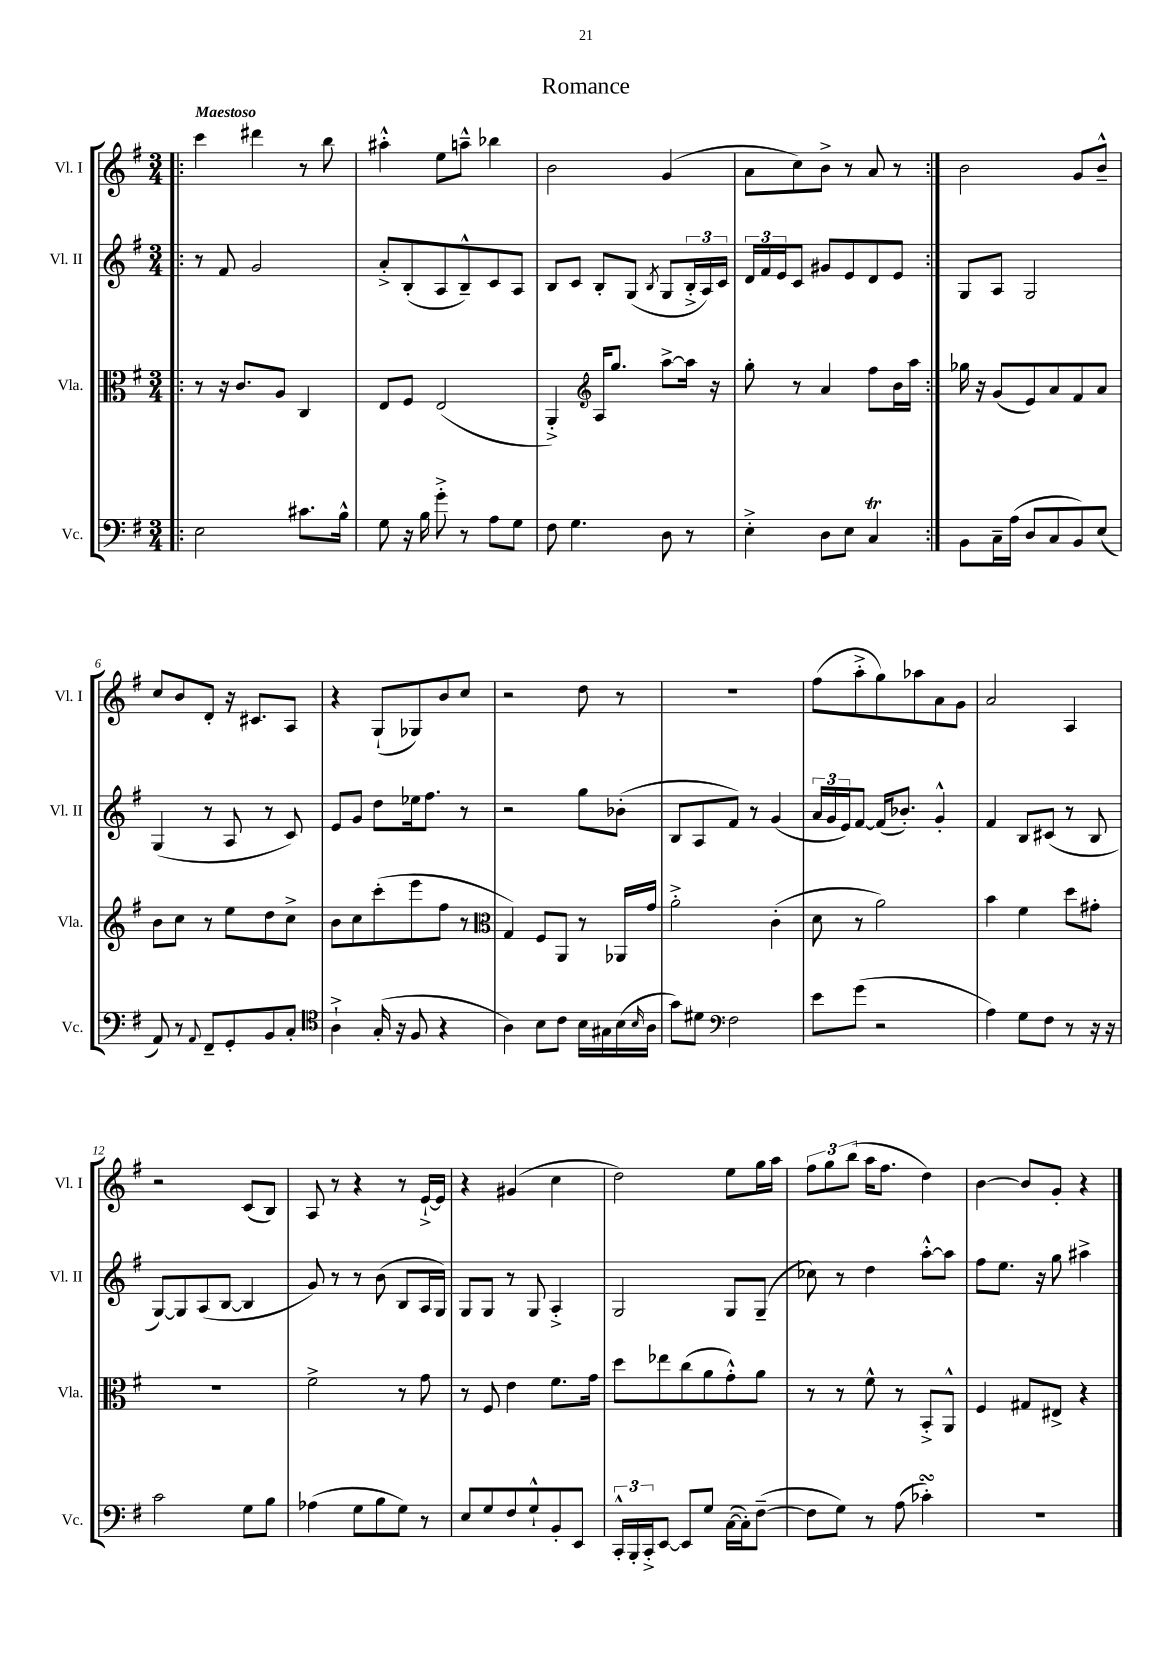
\header { title = "Romance" }
<<
\new StaffGroup <<
\new Staff = "s0" \with { instrumentName = "Vl. I" shortInstrumentName = "Vl. I" } {
    \clef treble \key g \major \numericTimeSignature \time 3/4 \tempo "Maestoso"
    \repeat volta 2 { \bar ".|:" c'''4 dis'''4 r8 b''8 |
    ais''4-.-^ e''8 a''8---^ bes''4 |
    b'2 g'4( |
    a'8 c''8) b'8-> r8 a'8 r8 | }
    b'2 g'8 b'8---^ |
    c''8 b'8 d'8-. r16 cis'8. a8 |
    r4 g8-!( ges8) b'8 c''8 |
    r2 d''8 r8 |
    R2. |
    fis''8( a''8-.-> g''8) aes''8 a'8 g'8 |
    a'2 a4 |
    r2 c'8( b8) |
    a8 r8 r4 r8 e'16~-!-> e'16 |
    r4 gis'4( c''4 |
    d''2) e''8 g''16 a''16 |
    \tuplet 3/2 { fis''8 g''8 b''8( } a''16 fis''8. d''4) |
    b'4~ b'8 g'8-. r4 \bar "|." |
}
\new Staff = "s1" \with { instrumentName = "Vl. II" shortInstrumentName = "Vl. II" } {
    \clef treble \key g \major \numericTimeSignature \time 3/4
    \repeat volta 2 { \bar ".|:" r8 fis'8 g'2 |
    a'8-.-> b8-.( a8 b8---^) c'8 a8 |
    b8 c'8 b8-. g8( \acciaccatura { b8 } g8 \tuplet 3/2 { b16-.-> a16) c'16 } |
    \tuplet 3/2 { d'16 fis'16 e'16 } c'8 gis'8 e'8 d'8 e'8 | }
    g8 a8 g2 |
    g4( r8 a8 r8 c'8) |
    e'8 g'8 d''8 ees''16 fis''8. r8 |
    r2 g''8 bes'8-.( |
    b8 a8 fis'8) r8 g'4( |
    \tuplet 3/2 { a'16 g'16 e'16) } fis'8~ fis'16( bes'8.-.) g'4-.-^ |
    fis'4 b8 cis'8( r8 b8 |
    g8~) g8 a8( b8~ b4 |
    g'8) r8 r8 b'8( b8 a16 g16) |
    g8 g8 r8 g8 a4-.-> |
    g2 g8 g8--( |
    ces''8) r8 d''4 a''8~-.-^ a''8 |
    fis''8 e''8. r16 g''8 ais''4-> \bar "|." |
}
\new Staff = "s2" \with { instrumentName = "Vla." shortInstrumentName = "Vla." } {
    \clef alto \key g \major \numericTimeSignature \time 3/4
    \repeat volta 2 { \bar ".|:" r8 r16 c'8. a8 c4 |
    e8 fis8 e2( |
    a,4-.->) \clef treble a16 g''8. a''8~-> a''16 r16 |
    g''8-. r8 a'4 fis''8 b'16 a''16 | }
    ges''16 r16 g'8( e'8) a'8 fis'8 a'8 |
    b'8 c''8 r8 e''8 d''8 c''8-> |
    b'8 c''8 c'''8-.( e'''8 fis''8 r8 |
    \clef alto g4) fis8 a,8 r8 aes,16 g'16 |
    a'2-.-> c'4-.( |
    d'8 r8 a'2) |
    b'4 fis'4 d''8 gis'8-. |
    R2. |
    fis'2-> r8 g'8 |
    r8 fis8 e'4 fis'8. g'16 |
    d''8 ees''8 c''8( a'8 g'8-.-^) a'8 |
    r8 r8 fis'8-^ r8 b,8-.-> a,8-^ |
    fis4 gis8 eis8-> r4 \bar "|." |
}
\new Staff = "s3" \with { instrumentName = "Vc." shortInstrumentName = "Vc." } {
    \clef bass \key g \major \numericTimeSignature \time 3/4
    \repeat volta 2 { \bar ".|:" e2 cis'8. b16-^ |
    g8 r16 b16 g'8-.-> r8 a8 g8 |
    fis8 g4. d8 r8 |
    e4-.-> d8 e8 c4\trill | }
    b,8 c16-- a16( d8 c8 b,8) e8( |
    a,8) r8 \appoggiatura { a,8 } fis,8-- g,8-. b,8 c8-. |
    \clef tenor a4-!-> g16-.( r16 fis8 r4 |
    a4) b8 c'8 b16 gis16 b16( \grace { b16 } a16 |
    g'8) dis'8 \clef bass fis2 |
    e'8 g'8( r2 |
    a4) g8 fis8 r8 r16 r16 |
    c'2 g8 b8 |
    aes4( g8 b8 g8) r8 |
    e8 g8 fis8 g8-!-^ b,8-. e,8 |
    \tuplet 3/2 { c,16-.-^ b,,16-. c,16-.-> } e,8~ e,8 g8 c16~( c16-.) fis8~--( |
    fis8 g8) r8 a8( ces'4-.\turn) |
    R2. \bar "|." |
}
>>
>>
